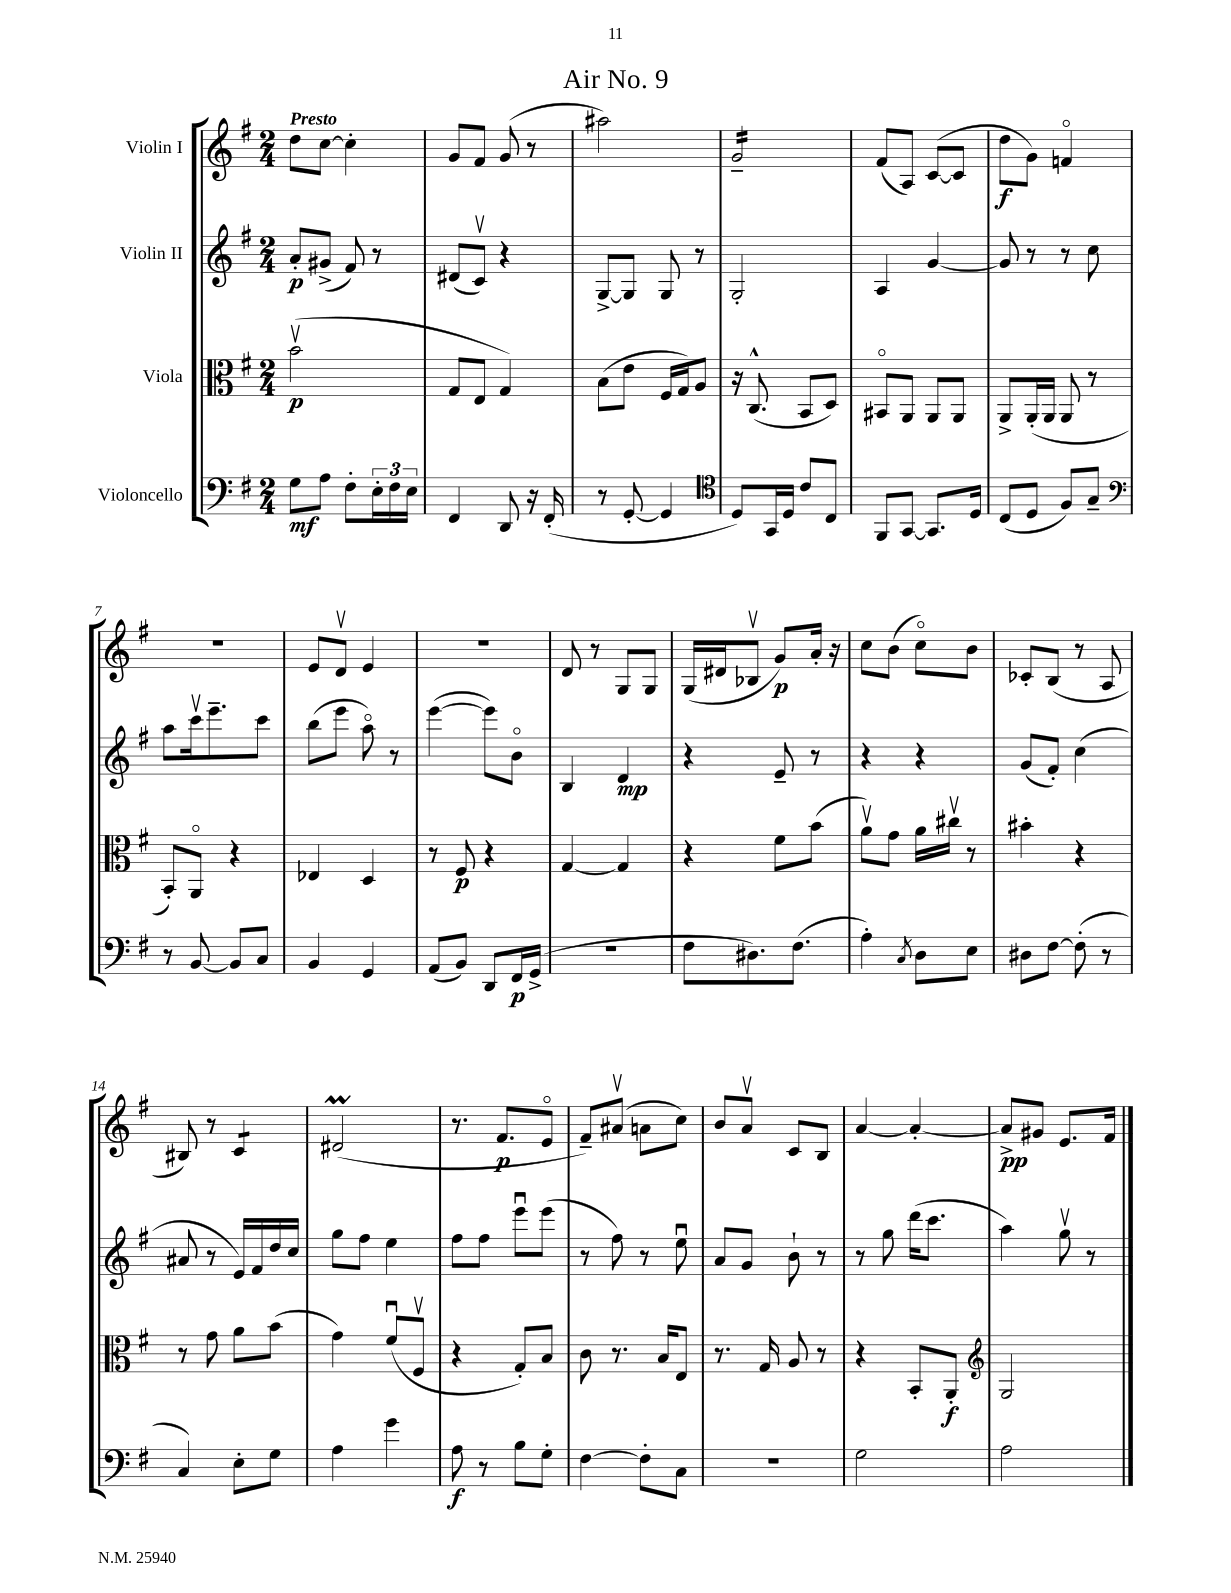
\header { title = "Air No. 9" }
<<
\new StaffGroup <<
\new Staff = "s0" \with { instrumentName = "Violin I" } {
    \clef treble \key g \major \numericTimeSignature \time 2/4 \tempo "Presto"
    d''8 c''8~ c''4-. |
    g'8 fis'8 g'8( r8 |
    ais''2) |
    g'2:16-- |
    fis'8( a8) c'8~( c'8 |
    d''8\f g'8) f'4\flageolet |
    r2 |
    e'8 d'8\upbow e'4 |
    R2 |
    d'8 r8 g8 g8 |
    g16( dis'16 bes8\upbow g'8\p) a'16-. r16 |
    c''8 b'8( c''8\flageolet) b'8 |
    ces'8-. b8( r8 a8 |
    bis8) r8 c'4:8 |
    dis'2\prall( |
    r8. fis'8.\p e'8\flageolet |
    fis'8--) ais'8\upbow( a'8 c''8) |
    b'8 a'8\upbow c'8 b8 |
    a'4~ a'4~-. |
    a'8->\pp gis'8 e'8. fis'16 \bar "|." |
}
\new Staff = "s1" \with { instrumentName = "Violin II" } {
    \clef treble \key g \major \numericTimeSignature \time 2/4
    a'8-.\p gis'8->( fis'8) r8 |
    dis'8( c'8\upbow) r4 |
    g8~-> g8 g8 r8 |
    g2-. |
    a4 g'4~ |
    g'8 r8 r8 c''8 |
    a''8 c'''16\upbow e'''8.-- c'''8 |
    b''8( e'''8 a''8\flageolet) r8 |
    e'''4~( e'''8) b'8\flageolet |
    b4 d'4\mp |
    r4 e'8-- r8 |
    r4 r4 |
    g'8( fis'8-.) c''4( |
    ais'8 r8 e'16) fis'16 d''16 c''16 |
    g''8 fis''8 e''4 |
    fis''8 fis''8 e'''8\downbow e'''8( |
    r8 fis''8) r8 e''8\downbow |
    a'8 g'8 b'8-! r8 |
    r8 g''8 d'''16( c'''8. |
    a''4) g''8\upbow r8 \bar "|." |
}
\new Staff = "s2" \with { instrumentName = "Viola" } {
    \clef alto \key g \major \numericTimeSignature \time 2/4
    b'2\upbow\p( |
    g8 e8 g4) |
    b8( e'8 fis16 g16) a8 |
    r16 c8.-^( b,8 d8) |
    bis,8\flageolet a,8 a,8 a,8 |
    a,8-> a,16-.( a,16 a,8 r8 |
    b,8-.) a,8\flageolet r4 |
    ees4 d4 |
    r8 fis8\p r4 |
    g4~ g4 |
    r4 fis'8 b'8( |
    a'8\upbow) g'8 a'16 cis''16\upbow r8 |
    bis'4-. r4 |
    r8 g'8 a'8 b'8( |
    g'4) fis'8\downbow( fis8\upbow |
    r4 g8-.) b8 |
    c'8 r8. b16 e8 |
    r8. g16 a8 r8 |
    r4 b,8-. a,8-.\f |
    \clef treble g2 \bar "|." |
}
\new Staff = "s3" \with { instrumentName = "Violoncello" } {
    \clef bass \key g \major \numericTimeSignature \time 2/4
    g8\mf a8 fis8-. \tuplet 3/2 { e16-. fis16 e16 } |
    fis,4 d,8 r16 fis,16-.( |
    r8 g,8~-. g,4 |
    \clef tenor d8) g,16 d16 c'8 c8 |
    fis,8 g,8~ g,8. d16 |
    c8( d8 fis8) g8-- |
    \clef bass r8 b,8~ b,8 c8 |
    b,4 g,4 |
    a,8( b,8) d,8 fis,16\p g,16->( |
    R2 |
    fis8 dis8.) fis8.( |
    a4-.) \acciaccatura { c8 } d8 e8 |
    dis8 fis8~ fis8-.( r8 |
    c4) e8-. g8 |
    a4 g'4 |
    a8\f r8 b8 g8-. |
    fis4~ fis8-. c8 |
    R2 |
    g2 |
    a2 \bar "|." |
}
>>
>>
